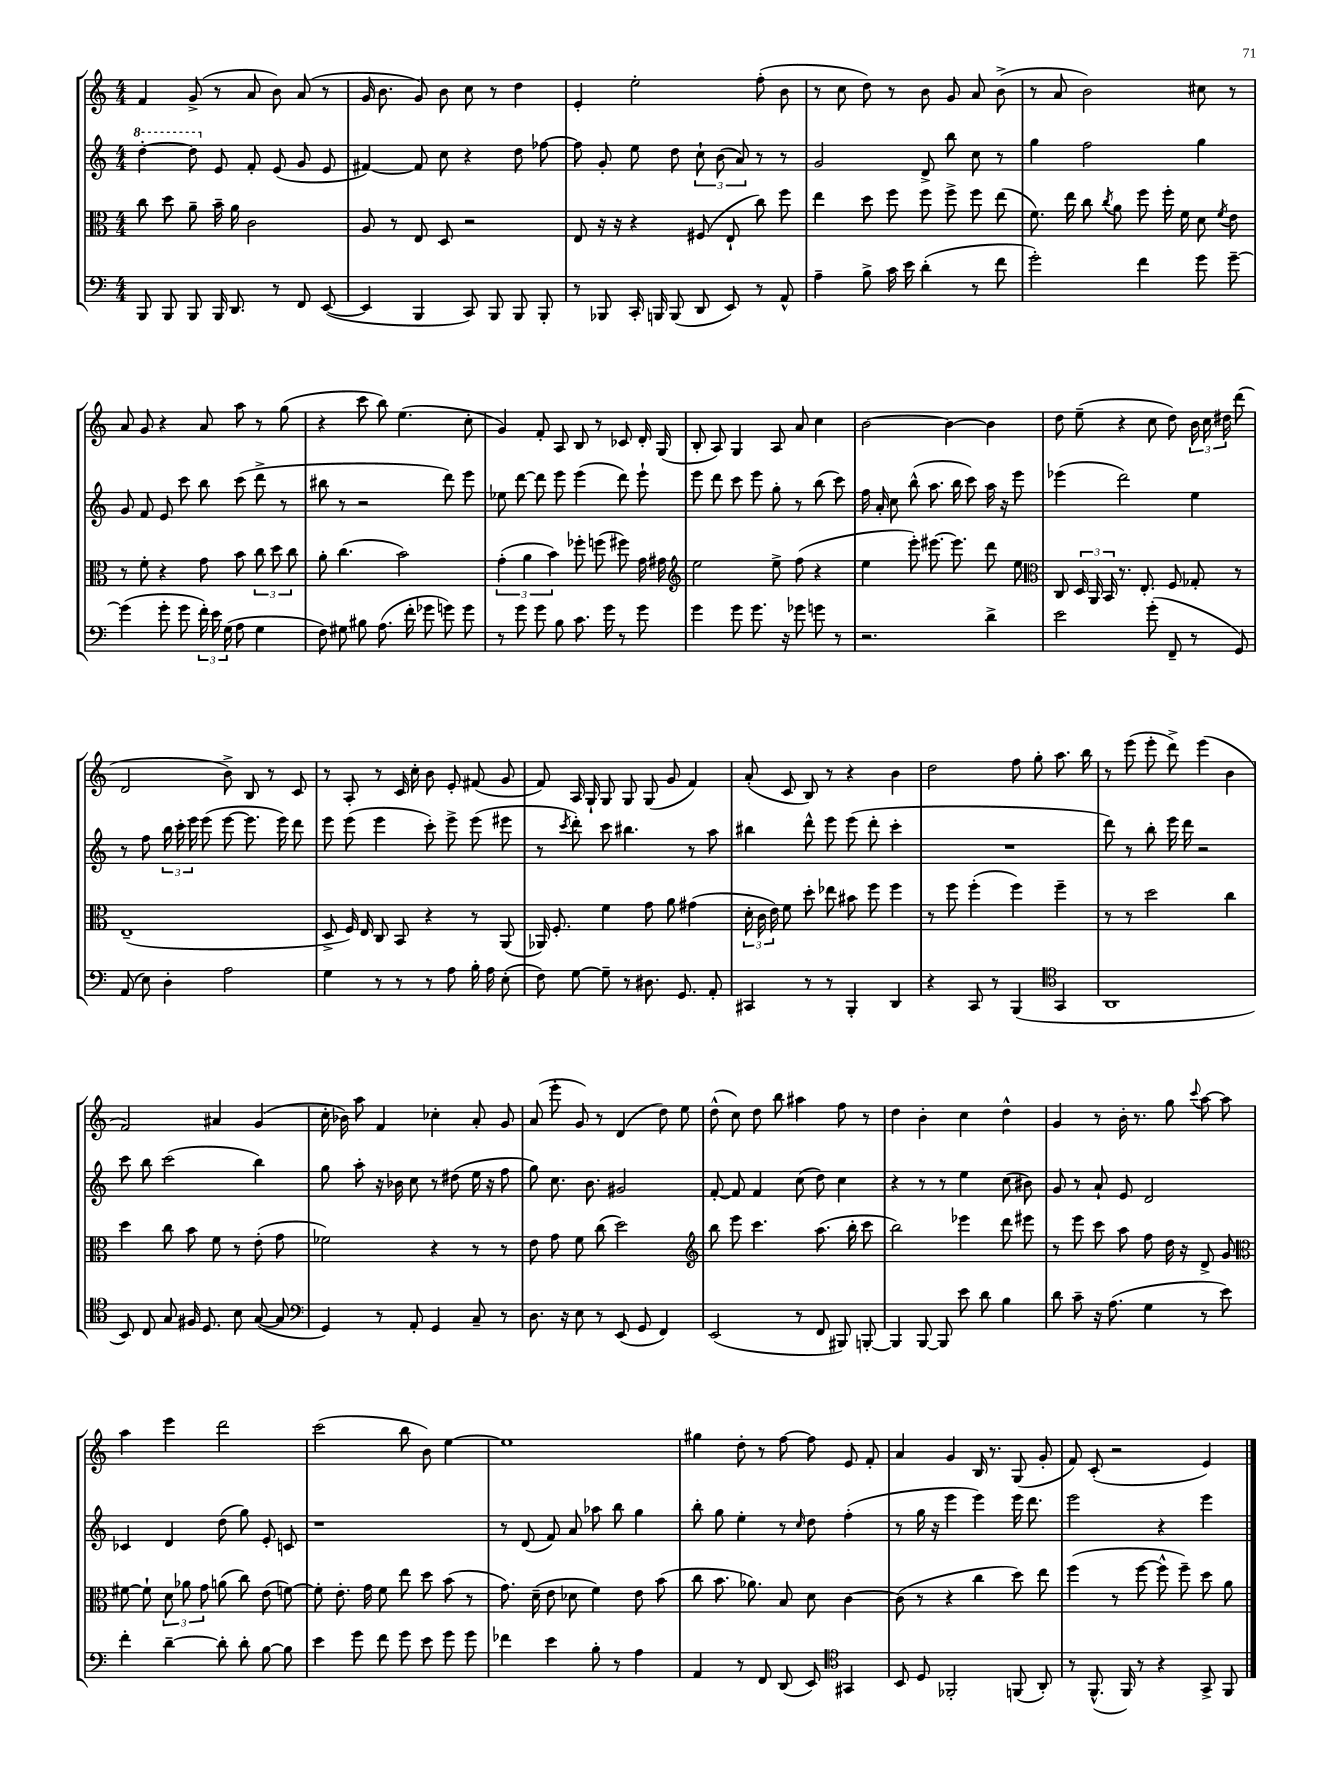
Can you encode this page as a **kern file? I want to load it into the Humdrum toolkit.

**kern	**kern	**kern	**kern
*part4	*part3	*part2	*part1
*staff4	*staff3	*staff2	*staff1
*clefF4	*clefC3	*clefG2	*clefG2
*k[]	*k[]	*k[]	*k[]
*M4/4	*M4/4	*M4/4	*M4/4
*	*	*8va	*
=24	=24	=24	=24
8BBB/	8cc\	[4ddd'\	4f/
8BBB/	8dd\	.	.
8BBB/	8a~\	8ddd\]	(8g^/
*	*	*X8va	*
16BBB/	16b~\	8e/	8r
8.DD/	16a\	.	.
.	2c\	8f'/	8a/
8r	.	(8e/	8b\)
8FF/	.	8g/	(8a/
([8EE/	.	8e/	8r
=25	=25	=25	=25
4EE/]	8A/	[4f#X/)	16g/
.	.	.	8.b\
.	8r	.	.
4BBB/	8E/	8f#/]	8g/)
.	8D/	8cc\	8b\
8CC/)	2r	4r	8cc\
8BBB/	.	.	8r
8BBB/	.	8dd\	4dd\
8BBB'/	.	[8ff-X\	.
=26	=26	=26	=26
8r	8E/	8ff-\]	4e'/
8BBB-X/	16r	8g'/	.
.	16r	.	.
16CC'/	4r	8ee\	2ee'\
16BBBn/	.	.	.
(8BBB/	.	8dd\	.
8DD/	(8F#X/	12cc`\	.
.	.	(12b\	.
8EE/)	8E`/	.	.
.	.	12a/)	.
8r	8cc\)	8r	(8ff'\
8AA^^/	8ff\	8r	8b\
=27	=27	=27	=27
4A~\	4ee\	2g/	8r
.	.	.	8cc\
8B^\	8dd\	.	8dd\)
16c\	8ff\	.	8r
16e\	.	.	.
(4d'\	8ff\	8d^/	8b\
.	8ff^\	8bb\	8g/
8r	8ff\	8cc\	8a/
8f\	(8ee\	8r	(8b^\
=28	=28	=28	=28
2g'\)	8.f\)	4gg\	8r
.	.	.	8a/
.	16ee\	.	.
.	8cc\	2ff\	2b\)
.	8qcc/	.	.
.	8a\	.	.
4f\	8ff\	.	.
.	16ff'\	.	.
.	16f\	.	.
8g\	8d\	4gg\	8cc#X\
.	8qf/	.	.
[8g~\	8e\	.	8r
!!LO:LB:g=z
=29	=29	=29	=29
(4g\]	8r	8g/	8a/
.	8f'\	8f/	8g/
8g'\	4r	8e/	4r
8g\	.	8ccc\	.
24f'\)	8g\	8bb\	8a/
24e\	.	.	.
(24G\	.	.	.
8A\	8b\	(8ccc\	8aa\
4G\	12cc\	8ddd^\	8r
.	12dd\	.	.
.	.	8r	(8gg\
.	12cc\	.	.
=30	=30	=30	=30
8F\)	8a'\	8bb#X\	4r
8G#X\	(4.cc\	8r	.
8B#X\	.	2r	8ccc\
(8.A\	.	.	8bb\)
.	2b\)	.	(4.ee\
16f'\	.	.	.
8g-X\	.	.	.
8gn\)	.	8ddd\)	.
8g\	.	8eee\	8cc'\
=31	=31	=31	=31
8r	(6g'\	8ee-X\	4g/)
8g\	.	[8ddd\	.
.	6a\	.	.
8g\	.	8ddd\]	8f'/
.	6b\)	.	.
8B\	.	8eee\	8A/
8.c\	8ff-X'\	(4eee\	8B/
.	(8ffn\	.	8r
16g\	.	.	.
8r	8ff#X\)	8ddd\)	8c-X/
8g\	16g\	8eee`\	16d'/
.	16g#X\	.	(16G/
=32	=32	=32	=32
*	*clefG2	*	*
4g\	2ee\	8eee\	8B'/
.	.	8ddd\	8A/)
8g\	.	8ccc\	4G/
8.g\	.	8eee\	.
.	8ee^\	8gg'\	8A/
16r	.	.	.
8g-X\	(8ff\	8r	8a/
8gn\	4r	(8bb\	4cc\
8r	.	8ccc\)	.
=33	=33	=33	=33
2.r	4ee\	16ff\	[2b\
.	.	16a'/	.
.	.	8cc\	.
.	8eee'\)	(8bb^^\	.
.	[8.eee#X\	8.aa\	.
.	.	.	4b\_
.	8.eee#\]	16bb\	.
.	.	8ccc\)	.
4d^\	8ddd\	16aa\	4b\]
.	.	16r	.
.	8ee\	8eee\	.
=34	=34	=34	=34
*	*clefC3	*	*
2e\	8C/	(4eee-X\	8dd\
.	24D/	.	(8ee~\
.	24AA/	.	.
.	24BB/	.	.
.	8.r	2ddd\)	4r
.	8.E'/	.	.
(8g'\	.	.	8cc\
8FF~/	8F/	.	8dd\)
8r	8G-X'/	4ee\	24b\
.	.	.	24cc\
.	.	.	24dd#X\
8GG/)	8r	.	(8ddd\
!!LO:LB:g=z
=35	=35	=35	=35
(8AA/	(1E~	8r	2d/
8E\)	.	8ff\	.
4D'\	.	24bb\	.
.	.	24ccc'\	.
.	.	24eee\	.
.	.	(8eee\	.
2A\	.	[8eee\	8b^\)
.	.	8.eee\]	8B/
.	.	.	8r
.	.	16eee\)	.
.	.	8ddd\	8c/
=36	=36	=36	=36
4G\	8D^/	8eee\	8r
.	16F/)	(8eee\	8A'/
.	16E/	.	.
8r	8C/	4eee\	8r
8r	8BB/	.	16c/
.	.	.	16cc'\
8r	4r	8ccc'\)	8b\
8A\	.	8eee^\	8e'/
16B'\	8r	(8eee\	(8f#X/
16A\	.	.	.
(8E'\	(8AA/	8eee#X\	8g/
=37	=37	=37	=37
8F\)	16AA-X/)	8r	8f/)
.	8.F'/	.	.
.	.	8qccc/	.
[8G\	.	8ddd'\)	16A/
.	.	.	16G`/
8G~\]	4f\	8ccc\	8G/
8r	.	4.bb#X\	8G/
8.D#X\	8g\	.	(8G/
.	8a\	.	8g/
8.GG/	.	.	.
.	(4g#X\	8r	4f/)
8AA'/	.	8aa\	.
=38	=38	=38	=38
4CC#X/	24d'\	4bb#X\	(8a'/
.	24c\	.	.
.	24e\)	.	.
.	8f\	.	8c/
8r	8dd'\	8ddd^^\	8B/)
8r	8ee-X\	8eee\	8r
4BBB'/	8b#X\	(8eee\	4r
.	8ff\	8ddd'\	.
4DD/	4ff\	4ccc'\	4b\
=39	=39	=39	=39
4r	8r	1r	2dd\
.	8ff\	.	.
8CC/	(4ff'\	.	.
8r	.	.	.
(4BBB/	4ff\)	.	8ff\
.	.	.	8gg'\
*clefC4	*	*	*
4GG/	4ff~\	.	8.aa\
.	.	.	16bb\
=40	=40	=40	=40
1AA	8r	8ddd\)	8r
.	8r	8r	(8eee\
.	2dd\	8bb'\	8eee'\
.	.	16eee\	8ddd^\)
.	.	16ddd\	.
.	.	2r	(4eee\
.	4cc\	.	4b\
!!LO:LB:g=z
=41	=41	=41	=41
8BB/)	4dd\	8ccc\	2f/)
8C/	.	8bb\	.
8G/	8cc\	(2ccc\	.
16F#X/	8b\	.	.
8.D/	.	.	.
.	8f\	.	4a#X/
8B\	8r	.	.
([8G/	(8e'\	4bb\)	(4g/
8G/]	8g\	.	.
=42	=42	=42	=42
*clefF4	*	*	*
4GG/)	2f-X\)	8gg\	16cc'\
.	.	.	16b-X\)
.	.	8aa'\	8aa\
8r	.	16r	4f/
.	.	16b-X\	.
8AA'/	.	8cc\	.
4GG/	4r	8r	4cc-X'\
.	.	(8dd#X\	.
8C~/	8r	16ee\	8a'/
.	.	16r	.
8r	8r	8ff\	8g/
=43	=43	=43	=43
8.D\	8e\	8gg\)	(8a/
.	8g\	8.cc\	8eee'\
16r	.	.	.
8E\	8f\	.	8g/)
.	.	8.b\	.
8r	(8cc\	.	8r
(8EE/	2dd\)	2g#X/	(4d/
8GG/	.	.	.
4FF/)	.	.	8dd\)
.	.	.	8ee\
=44	=44	=44	=44
*	*clefG2	*	*
(2EE/	8bb\	[8f'/	(8dd^^\
.	8eee\	8f/]	8cc\)
.	4.ccc\	4f/	8dd\
.	.	.	8bb\
8r	.	(8cc\	4aa#X\
8FF/	(8.aa\	8dd\)	.
8BBB#X/)	.	4cc\	8ff\
.	16bb'\	.	.
[8BBBn'/	8ccc\	.	8r
=45	=45	=45	=45
4BBB/]	2bb\)	4r	4dd\
[8BBB/	.	8r	4b'\
8BBB/]	.	8r	.
8e\	4eee-X\	4ee\	4cc\
8d\	.	.	.
4B\	8ddd\	(8cc\	4dd^^\
.	8eee#X\	8b#X\)	.
=46	=46	=46	=46
8d\	8r	8g/	4g/
8c~\	8eee\	8r	.
16r	8ccc\	8a`/	8r
(8.A\	.	.	.
.	8aa\	8e/	16b'\
.	.	.	8.r
4G\	8ff\	2d/	.
.	16dd\	.	8gg\
.	16r	.	.
.	.	.	8qqccc/
8r	8d^/	.	[8aa\
8e\)	8g/	.	8aa\]
!!LO:LB:g=z
=47	=47	=47	=47
*	*clefC3	*	*
4f'\	[8f#X\	4c-X/	4aa\
.	8f#`\]	.	.
[4d~\	12d\	4d/	4eee\
.	12a-X\	.	.
.	12g\	.	.
8d'\]	(8an\	(8dd\	2ddd\
8d'\	8cc\)	8gg\)	.
[8B\	(8e\	8e'/	.
8B\]	[8fn\)	8cn/	.
=48	=48	=48	=48
4e\	8f'\]	1r	(2ccc\
.	8.e'\	.	.
8g\	.	.	.
.	16g\	.	.
8f\	8f\	.	.
8g\	8ee\	.	8bb\
8e\	8dd\	.	8b\)
8g\	(8b\	.	[4ee\
8g\	8r	.	.
=49	=49	=49	=49
4f-X\	8.g\)	8r	1ee]
.	.	(8d/	.
.	(16d~\	.	.
4e\	8e\	8f/)	.
.	8d-X\	8a/	.
8B'\	4f\)	8aa-X\	.
8r	.	8bb\	.
4A\	8e\	4gg\	.
.	(8b\	.	.
=50	=50	=50	=50
4AA/	8cc\	8bb'\	4gg#X\
.	8.b\	8gg\	.
8r	.	4ee'\	8dd'\
.	8.a-X\)	.	.
8FF/	.	.	8r
(8DD/	8B/	8r	[8ff\
.	.	16qqcc/	.
8EE/)	8d\	8dd\	8ff\]
*clefC4	*	*	*
4GG#X/	[4c\	(4ff'\	8e/
.	.	.	8f'/
=51	=51	=51	=51
8BB/	(8c\]	8r	4a/
8D/	8r	16gg\	.
.	.	16r	.
2FF-X'/	4r	4eee\	4g/
.	4cc\	4eee\)	16B/
.	.	.	8.r
(8FFn/	8dd\)	16eee\	(8G/
.	.	8.ddd\	.
8AA'/)	8ee\	.	8g'/
=52	=52	=52	=52
8r	(4ff\	2eee\	8f/)
(8.FF^^/	.	.	(8c'/
.	8r	.	2r
16FF/)	.	.	.
8r	[8ff\	.	.
4r	8ff^^\]	4r	.
.	8ff~\)	.	.
8GG^/	8dd\	4eee\	4e/)
8FF/	8a\	.	.
==	==	==	==
*-	*-	*-	*-
